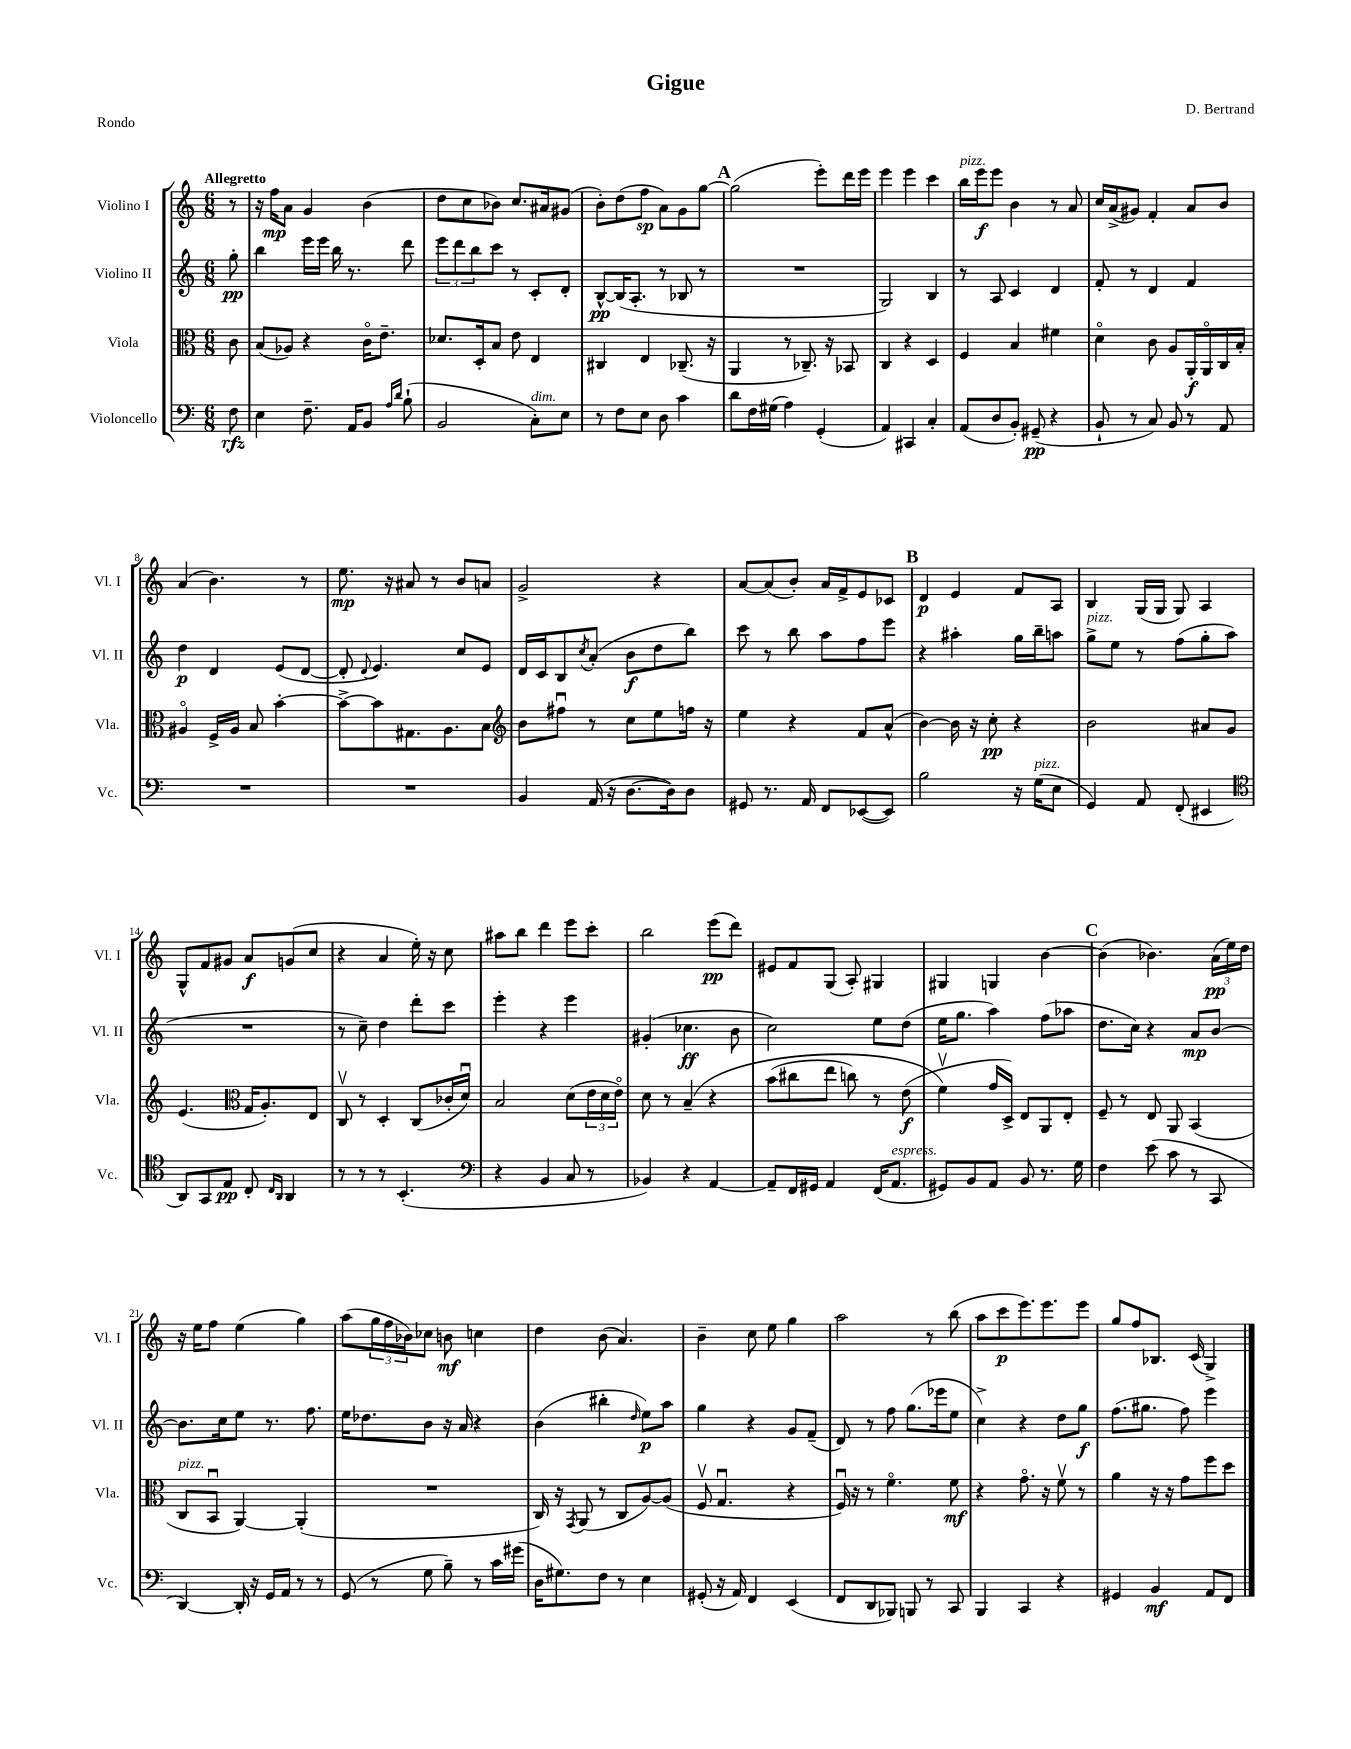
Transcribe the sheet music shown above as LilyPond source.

\header { title = "Gigue" composer = "D. Bertrand" piece = "Rondo" }
<<
\new StaffGroup <<
\new Staff = "s0" \with { instrumentName = "Violino I" shortInstrumentName = "Vl. I" } {
    \clef treble \key c \major \numericTimeSignature \time 6/8 \partial 8 \tempo "Allegretto"
    r8 |
    r16 f''16\mp a'8 g'4 b'4( |
    d''8 c''8 bes'8) c''8. ais'16 gis'8( |
    b'8-.) d''8( f''8\sp a'8) g'8 g''8~ |
    \mark \markup { \bold "A" } g''2( e'''8-.) d'''16 e'''16 |
    e'''4 e'''4 c'''4 |
    b''16^\markup { \italic "pizz." } e'''16\f e'''8 b'4 r8 a'8 |
    c''16 a'16->( gis'8) f'4-. a'8 b'8 |
    a'4( b'4.) r8 |
    e''8.\mp r16 ais'8 r8 b'8 a'8 |
    g'2-> r4 |
    a'8~ a'8( b'8-.) a'16 f'16-> e'8 ces'8 |
    \mark \markup { \bold "B" } d'4\p e'4 f'8 a8 |
    b4 g16( g16 g8) a4 |
    g8-^ f'8 gis'8 a'8\f g'8( c''8 |
    r4 a'4 e''16-.) r16 c''8 |
    ais''8 b''8 d'''4 e'''8 c'''8-. |
    b''2 e'''8\pp( d'''8) |
    eis'8 f'8 g8( a8-.) gis4 |
    gis4 g4 b'4~ |
    \mark \markup { \bold "C" } b'4( bes'4.) \tuplet 3/2 { a'16\pp( e''16) d''16 } |
    r16 e''16 f''8 e''4( g''4) |
    a''8( \tuplet 3/2 { g''16 f''16 bes'16) } ces''8 b'8\mf c''4 |
    d''4 b'8( a'4.) |
    b'4-- c''8 e''8 g''4 |
    a''2 r8 b''8( |
    a''8 c'''8\p e'''8.) e'''8. e'''8 |
    g''8 f''8 bes8. c'16( g4->) \bar "|." |
}
\new Staff = "s1" \with { instrumentName = "Violino II" shortInstrumentName = "Vl. II" } {
    \clef treble \key c \major \numericTimeSignature \time 6/8 \partial 8
    g''8-.\pp |
    b''4 e'''16 e'''16 b''16 r8. d'''8 |
    \tuplet 3/2 { e'''8 d'''8 b''8 } c'''8 r8 c'8-. d'8-. |
    b8~-^\pp b16( a8.-. r8 bes8 r8 |
    \mark \markup { \bold "A" } R2. |
    g2) b4 |
    r8 a8 c'4 d'4 |
    f'8-. r8 d'4 f'4 |
    d''4\p d'4 e'8( d'8~ |
    d'8-. \appoggiatura { d'8 } e'4.) c''8 e'8 |
    d'16 c'16 b8 \acciaccatura { c''8 } a'8-.( b'8\f d''8 b''8) |
    c'''8 r8 b''8 a''8 f''8 e'''8 |
    \mark \markup { \bold "B" } r4 ais''4-. g''16 b''16-- a''8 |
    g''8->^\markup { \italic "pizz." } e''8 r8 f''8( g''8-. a''8 |
    R2. |
    r8 c''8--) d''4 d'''8-. c'''8 |
    e'''4-. r4 e'''4 |
    gis'4-.( ces''4.\ff b'8 |
    c''2) e''8 d''8( |
    e''16 g''8. a''4) f''8( aes''8 |
    \mark \markup { \bold "C" } d''8. c''16) r4 a'8\mp b'8~ |
    b'8. c''16 e''8 r8. f''8. |
    e''16 des''8. b'8 r16 a'16 r4 |
    b'4( bis''4-. \grace { d''16 } e''8\p) a''8 |
    g''4 r4 g'8 f'8--( |
    d'8) r8 f''8 g''8.( ees'''16 e''8 |
    c''4->) r4 d''8 g''8\f |
    f''8.( gis''8. f''8) e'''4 \bar "|." |
}
\new Staff = "s2" \with { instrumentName = "Viola" shortInstrumentName = "Vla." } {
    \clef alto \key c \major \numericTimeSignature \time 6/8 \partial 8
    c'8 |
    b8( aes8) r4 c'16\flageolet e'8.-- |
    des'8. d16-. b8 e'8 e4 |
    cis4 e4 ces8.--( r16 |
    \mark \markup { \bold "A" } a,4 r8 ces8.--) r16 bes,8 |
    c4 r4 d4 |
    f4 b4 fis'4 |
    d'4\flageolet c'8 a8 a,16-.\f a,16\flageolet c16 b16-. |
    ais4\flageolet f16-> ais16 b8 b'4~-. |
    b'8~-> b'8 gis8. a8. b8 |
    \clef treble b'8 fis''8\downbow r8 c''8 e''8 f''16 r16 |
    e''4 r4 f'8 a'8-^( |
    \mark \markup { \bold "B" } b'4~) b'16 r16 c''8-.\pp r4 |
    b'2 ais'8 g'8 |
    e'4.( \clef alto g16 a8.-.) e8 |
    c8\upbow r8 d4-. c8( ces'16-. d'16\downbow) |
    b2 d'8( \tuplet 3/2 { e'16 d'16 e'16\flageolet) } |
    d'8 r8 b4--\( r4 |
    b'8( cis''8 e''8 c''8) r8 e'8\f( |
    f'4\upbow\) g'16 d16->) e8 a,8 e8-. |
    \mark \markup { \bold "C" } f8-- r8 e8 a,8 b,4( |
    c8^\markup { \italic "pizz." } b,8\downbow a,4~) a,4-.( |
    R2. |
    c16) r16 \acciaccatura { g,8 } a,8( r8 c8 a8~) a8( |
    f8\upbow g4.\downbow r4 |
    f16\downbow) r16 r8 f'4.\flageolet f'8\mf |
    r4 g'8.\flageolet r16 f'8\upbow r8 |
    a'4 r16 r16 g'8 f''8 d''8 \bar "|." |
}
\new Staff = "s3" \with { instrumentName = "Violoncello" shortInstrumentName = "Vc." } {
    \clef bass \key c \major \numericTimeSignature \time 6/8 \partial 8
    f8\rfz |
    e4 f8.-- a,16 b,8 \grace { a16 d'16 } b8-!( |
    b,2 c8-.^\markup { \italic "dim." }) e8 |
    r8 f8 e8 d8 c'4 |
    \mark \markup { \bold "A" } d'8 f16 gis16( a4) g,4-.( |
    a,4) cis,4 c4-. |
    a,8( d8 b,8-.) gis,8--\pp( r4 |
    b,8-! r8 c8) b,8 r8 a,8 |
    R2. |
    R2. |
    b,4 a,16( r16 d8.~ d16) d8 |
    gis,8 r8. a,16 f,8 ees,8~( ees,8) |
    \mark \markup { \bold "B" } b2 r16 g16^\markup { \italic "pizz." }( e8 |
    g,4) a,8 f,8-.( eis,4 |
    \clef tenor a,8) g,8 e8\pp c8-. \grace { c16 a,16 } a,4 |
    r8 r8 r8 b,4.-.( |
    \clef bass r4 b,4 c8 r8 |
    bes,4) r4 a,4~ |
    a,8-- f,16 gis,16 a,4 f,16( a,8.^\markup { \italic "espress." } |
    gis,8) b,8 a,8 b,8 r8. g16 |
    \mark \markup { \bold "C" } f4 e'8( c'8 r8 c,8 |
    d,4~) d,16-. r16 g,16 a,16 r8 r8 |
    g,8( r8 g8 b8--) r8 c'16 gis'16( |
    d16 gis8.) f8 r8 e4 |
    gis,8-.( r16 a,16) f,4 e,4( |
    f,8 d,8 bes,,8) b,,8 r8 c,8 |
    b,,4 c,4 r4 |
    gis,4 b,4\mf a,8 f,8 \bar "|." |
}
>>
>>
